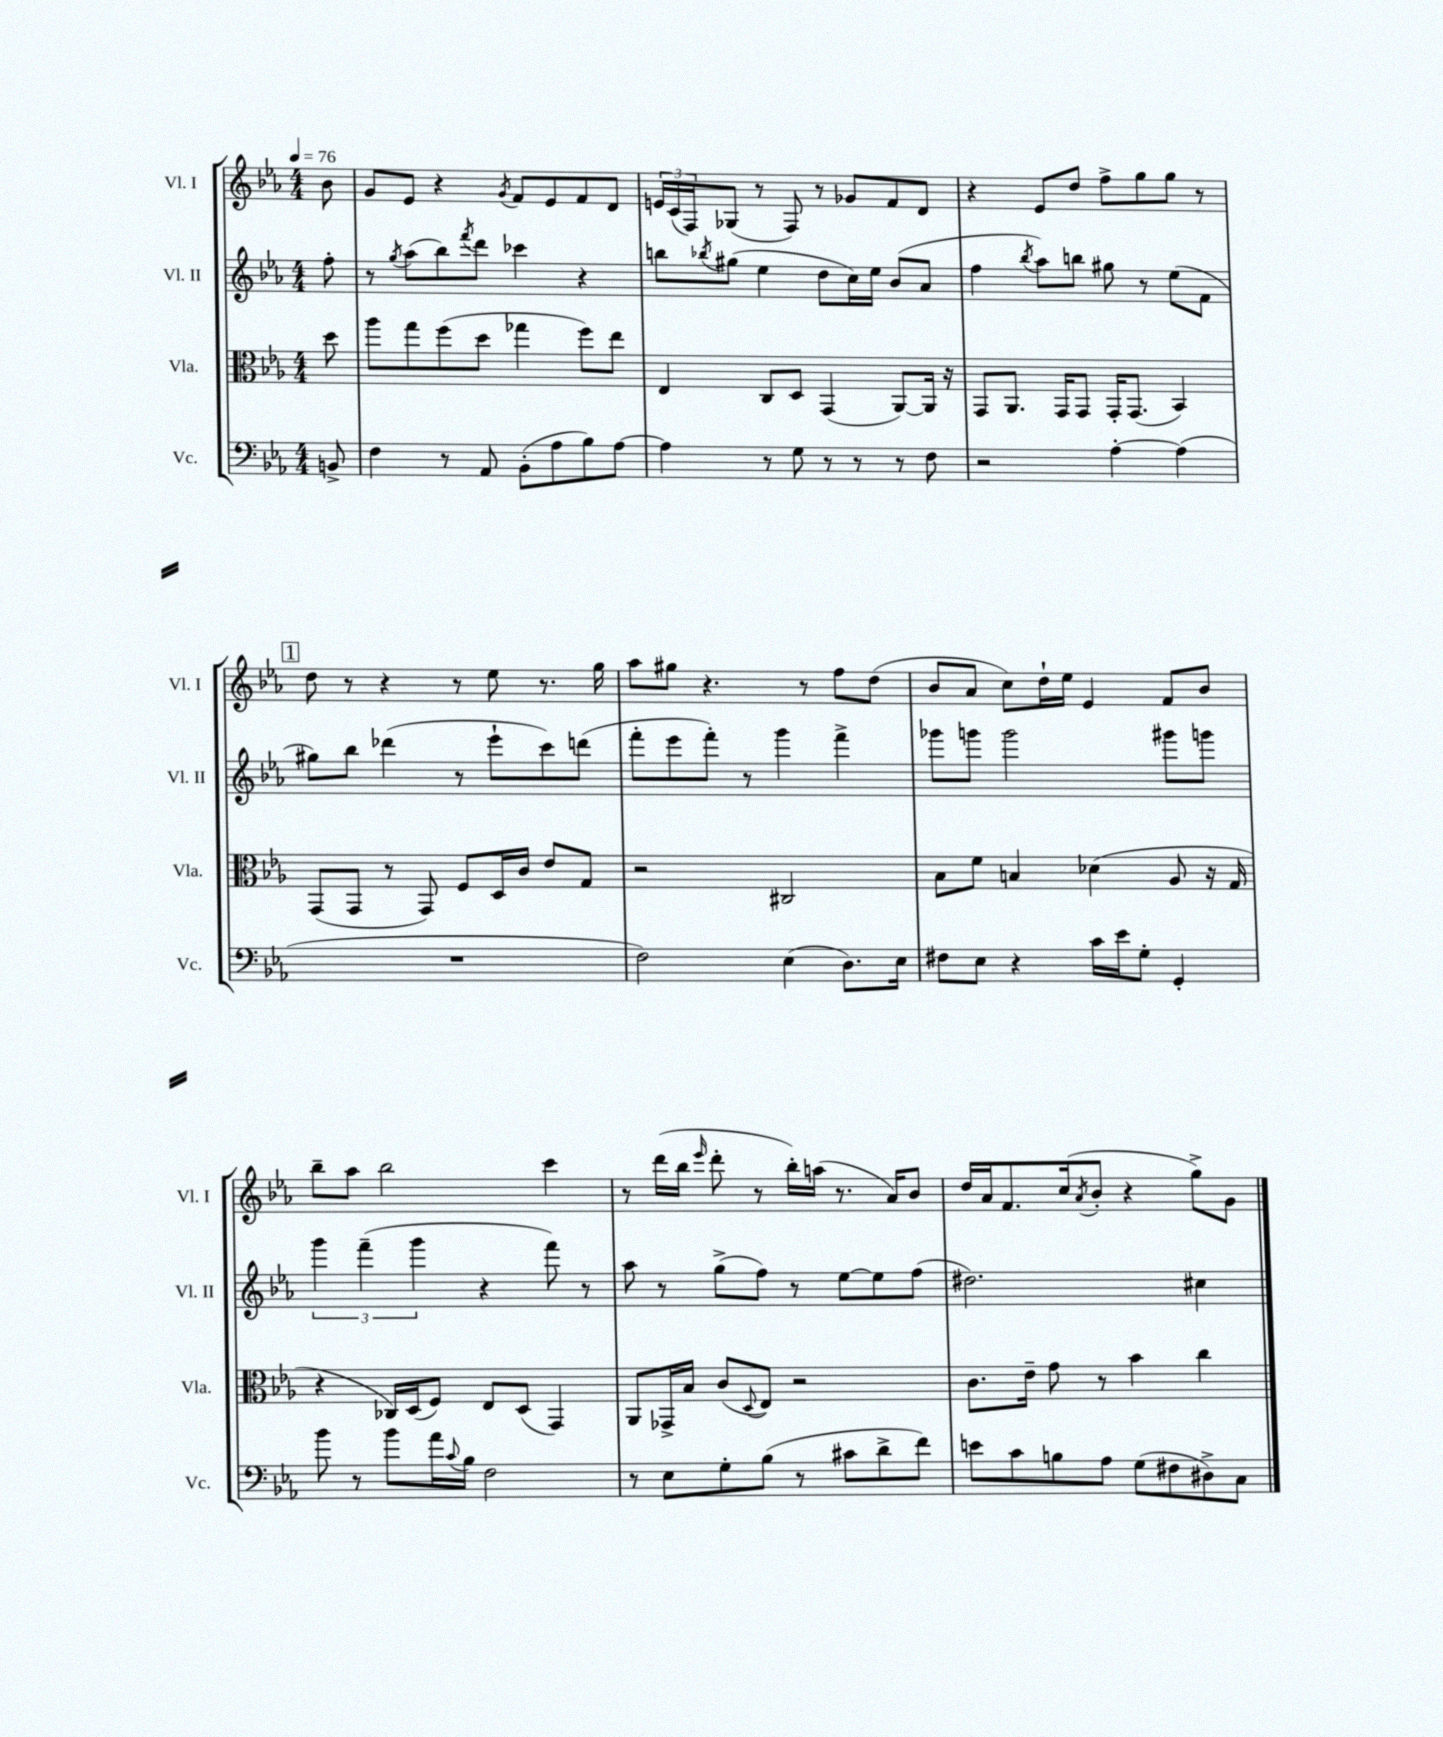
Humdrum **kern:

**kern	**kern	**kern	**kern
*staff4	*staff3	*staff2	*staff1
*clefF4	*clefC3	*clefG2	*clefG2
*k[b-e-a-]	*k[b-e-a-]	*k[b-e-a-]	*k[b-e-a-]
*M4/4	*M4/4	*M4/4	*M4/4
*MM76	*MM76	*MM76	*MM76
8BB^/	8dd\	8ff'\	8b-\
=	=	=	=
4F\	8aa-\L	8r	8g/L
.	.	8qgg/	.
.	8gg\	(8aa-\L	8e-/J
8r	(8ff\	8bb-\)	4r
.	.	8qfff/	.
8AA-/	8dd\J	8ddd\J	.
.	.	.	8qg/
(8BB-'\L	4gg-\	4ccc-\	8f/L
8A-\	.	.	8e-/
8B-\)	8ff\L)	4r	8f/
[8A-\J	8ee-\J	.	8d/J
=	=	=	=
4A-\]	4E-/	8bb\L	24e/LL
.	.	.	(24c/
.	.	.	24F/J)
.	.	8qbb-/	.
.	.	(8gg#\J	(8G-/J
8r	8C/L	4ee-\	8r
8G\	8D/J	.	8F/)
8r	(4GG/	8dd\L	8r
8r	.	16cc\L)	8g-/L
.	.	16ee-\JJ	.
8r	[8AA-/L)	(8b-/L	8f/
8F\	16AA-/]Jk	8a-/J	8d/J
.	16r	.	.
=	=	=	=
2r	8GG/L	4ff\	4r
.	8.AA-/J	.	.
.	.	8qbb-/	.
.	.	8aa-\L)	8e-/L
.	16GG/LK	.	.
.	8GG/J	8bb\J	8dd/J
[4A-'\	16GG'/LK	8gg#\	8ff^\L
.	(8.GG/J	.	.
.	.	8r	8gg\
(4A-\]	4BB-/)	(8ee-\L	8gg\J
.	.	8f\J	8r
=	=	=	=
1r	(8GG/L	8gg#\L)	8dd\
.	8GG/J	8bb-\J	8r
.	8r	(4ddd-\	4r
.	8GG/)	.	.
.	8F/L	8r	8r
.	16D/L	8eee-`\L	8ee-\
.	16c/JJ	.	.
.	8e-/L	8ccc\)	8.r
.	8G/J	(8ddd\J	.
.	.	.	16gg\
=	=	=	=
2F\)	2r	8fff'\L	8aa-\L
.	.	8eee-\	8gg#\J
.	.	8fff'\J)	4.r
.	.	8r	.
(4E-\	2C#/	4ggg\	.
.	.	.	8r
8.D\L)	.	4fff^\	8ff\L
.	.	.	(8dd\J
16E-\Jk	.	.	.
=	=	=	=
8F#\L	8B-\L	8ggg-\L	8b-/L
8E-\J	8f\J	8ggg\J	8a-/J
4r	4B/	2ggg\	8cc\L)
.	.	.	16dd`\L
.	.	.	16ee-\JJ
16c\LL	(4d-\	.	4e-/
16e-\J	.	.	.
8G'\J	.	.	.
4GG'/	8A-/	8ggg#\L	8f/L
.	16r	8ggg\J	8b-/J
.	16G/	.	.
=	=	=	=
8b-\	4r	6ggg\	8bb-~\L
8r	.	.	8aa-\J
.	.	(6fff~\	.
8b-\L	16C-/LL)	.	2bb-\
.	(16D/J	.	.
.	.	6ggg\	.
16a-\L	8F/J)	.	.
8qqc/	.	.	.
16B-\JJ	.	.	.
2F\	8E-/L	4r	.
.	(8D/J	.	.
.	4GG/)	8fff\)	4ccc\
.	.	8r	.
=	=	=	=
8r	8AA-/L	8aa-\	8r
8E-\L	16GG-^/L	8r	(16ddd\LL
.	16B-/JJ	.	16bb-\JJ
.	.	.	16qqeee-/
8G'\	(8c/L	(8gg^\L	8ddd'\
.	8qqD/	.	.
(8B-\J	8E-/J)	8ff\J)	8r
8r	2r	8r	16bb-'\LL)
.	.	.	(16aa\JJ
8c#\L	.	[8ee-\L	8.r
8d^\	.	8ee-\]	.
.	.	.	16a-/LK)
8f\J)	.	(8ff\J	8b-/J
=	=	=	=
8e\L	8.c\L	2.dd#\)	16dd/LL
.	.	.	16a-/J
8c\	.	.	8.f/
.	16e-~\Jk	.	.
8B\	8g\	.	.
.	.	.	(16cc/k
.	.	.	8qa-/
8A-\J	8r	.	8b-'/J
(8G\L	4b-\	.	4r
8F#\	.	.	.
8D#^\)	4cc\	4cc#\	8gg^\L)
8C\J	.	.	8g\J
==	==	==	==
*-	*-	*-	*-
